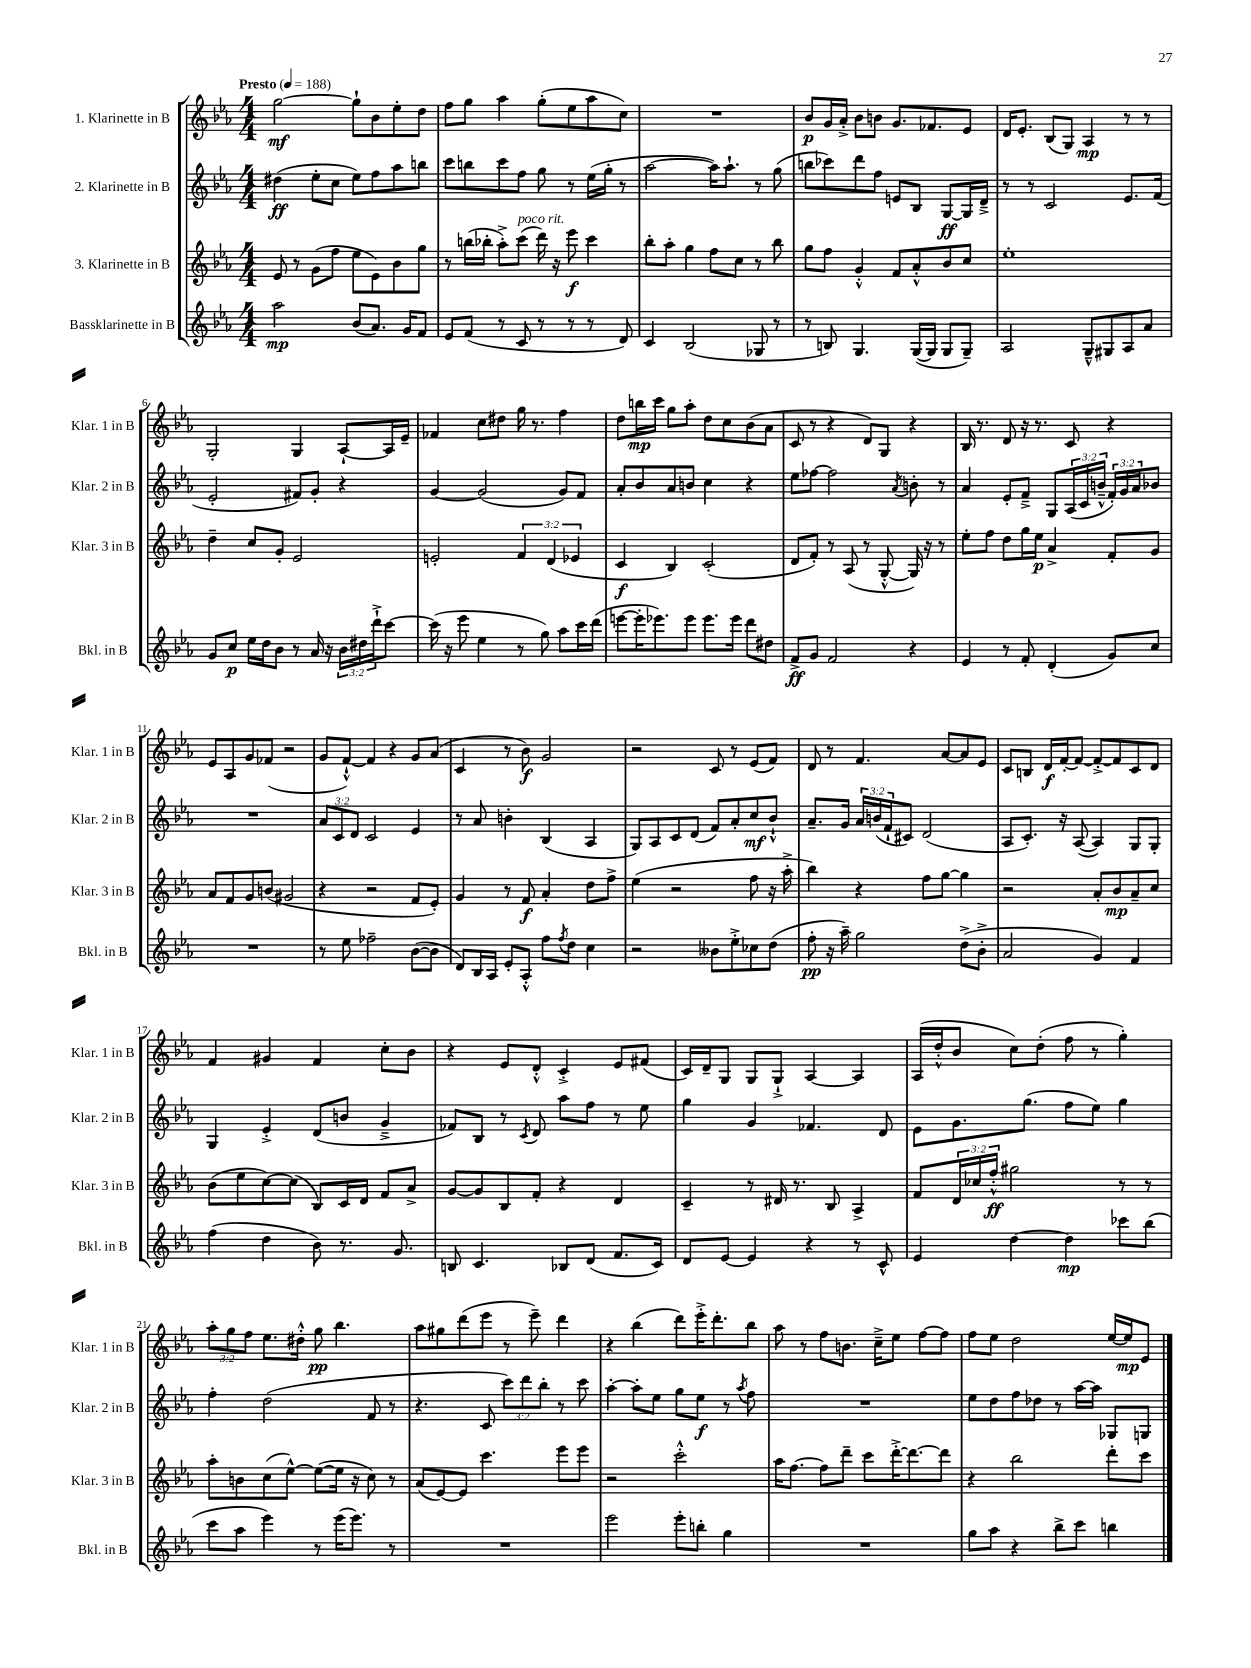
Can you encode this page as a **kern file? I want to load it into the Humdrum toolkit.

**kern	**dynam	**kern	**dynam	**kern	**dynam	**kern	**dynam
*part4	*part4	*part3	*part3	*part2	*part2	*part1	*part1
*staff4	*staff4	*staff3	*staff3	*staff2	*staff2	*staff1	*staff1
*I"Bassklarinette in B	*	*I"3. Klarinette in B	*	*I"2. Klarinette in B	*	*I"1. Klarinette in B	*
*I'Bkl. in B	*	*I'Klar. 3 in B	*	*I'Klar. 2 in B	*	*I'Klar. 1 in B	*
*clefG2	*	*clefG2	*	*clefG2	*	*clefG2	*
*k[b-e-a-]	*	*k[b-e-a-]	*	*k[b-e-a-]	*	*k[b-e-a-]	*
*M4/4	*	*M4/4	*	*M4/4	*	*M4/4	*
*MM188	*	*MM188	*	*MM188	*	*MM188	*
=1	=1	=1	=1	=1	=1	=1	=1
!	!	!	!	!	!	!LO:TX:a:B:t=Presto	!
2aa-\	mp	8e-/	.	(4dd#X\	ff	[2gg\	mf
.	.	8r	.	.	.	.	.
.	.	(8g\L	.	8ee-'\L	.	.	.
.	.	8ff\J	.	8cc\J	.	.	.
(8b-/L	.	8ee-\L	.	8ee-\L)	.	8gg`\L]	.
8.a-/J)	.	8e-\)	.	8ff\	.	8b-\	.
.	.	8b-\	.	8aa-\	.	8ee-'\	.
16g/KL	.	.	.	.	.	.	.
8f/J	.	8gg\J	.	8bbn\J	.	8dd\J	.
=2	=2	=2	=2	=2	=2	=2	=2
8e-/L	.	8r	.	8ccc\L	.	8ff\L	.
(8f/J	.	(16bbn\LL	.	8bbn\	.	8gg\J	.
.	.	16bb-X'\JJ	.	.	.	.	.
8r	.	8aa-'^\L)	.	8ccc\	.	4aa-\	.
!	!	!LO:TX:a:i:t=poco rit.	!	!	!	!	!
8c/	.	(8ccc\J	.	8ff\J	.	.	.
8r	.	16ddd\)	.	8gg\	.	(8gg'\L	.
.	.	16r	.	.	.	.	.
8r	.	8eee-\	f	8r	.	8ee-\	.
8r	.	4ccc\	.	(16ee-\LL	.	8aa-\	.
.	.	.	.	16gg'\JJ	.	.	.
8d/)	.	.	.	8r	.	8cc\J)	.
=3	=3	=3	=3	=3	=3	=3	=3
4c/	.	8bb-'\L	.	[2aa-\	.	1r	.
.	.	8aa-'\J	.	.	.	.	.
(2B-/	.	4gg\	.	.	.	.	.
.	.	8ff\L	.	16aa-\KL])	.	.	.
.	.	.	.	8.aa-`\J	.	.	.
.	.	8cc\J	.	.	.	.	.
8G-X/	.	8r	.	8r	.	.	.
8r	.	8bb-\	.	(8gg\	.	.	.
=4	=4	=4	=4	=4	=4	=4	=4
8r	.	8gg\L	.	8bbn\L	.	8b-/L	p
8Bn/)	.	8ff\J	.	8ccc-X\)	.	16g/L	.
.	.	.	.	.	.	16a-'^/JJ	.
4.G/	.	4g'^^/	.	8ddd\	.	8b-\L	.
.	.	.	.	8ff\J	.	8bn\J	.
.	.	8f/L	.	8en/L	.	8.g/L	.
([16G/LL	.	8a-'^^/	.	8B-/J	.	.	.
16G/JJ]	.	.	.	.	.	8.f-X/	.
8G/L	.	8b-/	.	[8G/L	ff	.	.
8G~/J)	.	8cc/J	.	16G/L]	.	8e-/J	.
.	.	.	.	16d~^/JJ	.	.	.
=5	=5	=5	=5	=5	=5	=5	=5
2A-/	.	1ee-'	.	8r	.	16d/KL	.
.	.	.	.	.	.	8.e-'/J	.
.	.	.	.	8r	.	.	.
.	.	.	.	2c/	.	(8B-/L	.
.	.	.	.	.	.	8G/J)	.
8G~^^/L	.	.	.	.	.	4A-/	mp
8G#X/	.	.	.	.	.	.	.
8A-/	.	.	.	8.e-/L	.	8r	.
8a-/J	.	.	.	.	.	8r	.
.	.	.	.	(16f/Jk	.	.	.
!!LO:LB:g=z
=6	=6	=6	=6	=6	=6	=6	=6
8g/L	.	4dd~\	.	2e-'/	.	2G'/	.
8cc/J	p	.	.	.	.	.	.
16ee-\LL	.	8cc/L	.	.	.	.	.
16dd\J	.	.	.	.	.	.	.
8b-\J	.	8g'/J	.	.	.	.	.
8r	.	2e-/	.	8f#X/L)	.	4G/	.
16a-/	.	.	.	8g'/J	.	.	.
16r	.	.	.	.	.	.	.
24b-\LL	.	.	.	4r	.	[8A-`/L	.
24dd#X\	.	.	.	.	.	.	.
24ddd`^\J	.	.	.	.	.	.	.
[8ccc\J	.	.	.	.	.	16A-/L]	.
.	.	.	.	.	.	16e-~/JJ	.
=7	=7	=7	=7	=7	=7	=7	=7
(16ccc\]	.	2en'/	.	[4g/	.	4f-X/	.
16r	.	.	.	.	.	.	.
8eee-\	.	.	.	.	.	.	.
4ee-\	.	.	.	(2g/]	.	8cc\L	.
.	.	.	.	.	.	8dd#X\J	.
8r	.	6f/	.	.	.	16gg\	.
.	.	.	.	.	.	8.r	.
8gg\)	.	.	.	.	.	.	.
.	.	(6d/	.	.	.	.	.
8aa-\L	.	.	.	8g/L)	.	4ff\	.
.	.	6e-X/	.	.	.	.	.
16ccc\L	.	.	.	8f/J	.	.	.
(16ddd\JJ	.	.	.	.	.	.	.
=8	=8	=8	=8	=8	=8	=8	=8
[8eeen\L	.	4c/	f	8a-'/L	.	8dd\L	.
16eee'\K]	.	.	.	8b-/	.	16bbn\L	mp
8.eee-X\)	.	.	.	.	.	16ccc\JJ	.
.	.	4B-/)	.	8a-/	.	8gg\L	.
8eee-\J	.	.	.	8bn/J	.	8aa-'\J	.
8.eee-\L	.	(2c'/	.	4cc\	.	8dd\L	.
.	.	.	.	.	.	8cc\	.
16eee-\Jk	.	.	.	.	.	.	.
8ddd\L	.	.	.	4r	.	(8b-\	.
8dd#X\J	.	.	.	.	.	8a-\J	.
=9	=9	=9	=9	=9	=9	=9	=9
8f^/L	ff	8d/L	.	8ee-\L	.	8c/	.
8g/J	.	8f'/J)	.	[8ff-X\J	.	8r	.
2f/	.	8r	.	2ff-\]	.	4r	.
.	.	(8A-/	.	.	.	.	.
.	.	8r	.	.	.	8d/L)	.
.	.	[8G'^^/	.	.	.	8G/J	.
.	.	.	.	8qa-/	.	.	.
4r	.	16G/])	.	8bn'\	.	4r	.
.	.	16r	.	.	.	.	.
.	.	8r	.	8r	.	.	.
=10	=10	=10	=10	=10	=10	=10	=10
4e-/	.	8ee-'\L	.	4a-/	.	16B-/	.
.	.	.	.	.	.	8.r	.
.	.	8ff\J	.	.	.	.	.
8r	.	8dd\L	.	8e-'/L	.	8d/	.
8f'/	.	16gg\L	.	8f~^/J	.	16r	.
.	.	16ee-\JJ	p	.	.	8.r	.
(4d'/	.	4a-^/	.	8G/L	.	.	.
.	.	.	.	(24A-/L	.	8c/	.
.	.	.	.	24c/	.	.	.
.	.	.	.	24bn~^^/JJ	.	.	.
8g/L)	.	8f'/L	.	24f'/LL)	.	4r	.
.	.	.	.	24g/	.	.	.
.	.	.	.	24a-/J	.	.	.
8cc/J	.	8g/J	.	8b-X/J	.	.	.
!!LO:LB:g=z
=11	=11	=11	=11	=11	=11	=11	=11
1r	.	8a-/L	.	1r	.	8e-/L	.
.	.	8f/	.	.	.	8A-/	.
.	.	8g/	.	.	.	8g/	.
.	.	(8bn/J	.	.	.	(8f-X/J	.
.	.	2g#X/	.	.	.	2r	.
=12	=12	=12	=12	=12	=12	=12	=12
8r	.	4r	.	12a-/L	.	8g/L	.
.	.	.	.	12c/	.	.	.
8ee-\	.	.	.	.	.	[8f`^^/J)	.
.	.	.	.	12d/J	.	.	.
2ff-X~\	.	2r	.	2c/	.	4f/]	.
.	.	.	.	.	.	4r	.
([8b-\L	.	8f/L	.	4e-/	.	8g/L	.
8b-\J]	.	8e-'/J)	.	.	.	(8a-/J	.
=13	=13	=13	=13	=13	=13	=13	=13
8d/L)	.	4g/	.	8r	.	4c/	.
16B-/L	.	.	.	8a-/	.	.	.
16A-/JJ	.	.	.	.	.	.	.
8e-'/L	.	8r	.	4bn'\	.	8r	.
8A-'^^/J	.	8f/	f	.	.	8b-\)	f
8ff\L	.	4a-'/	.	(4B-/	.	2g/	.
8qff/	.	.	.	.	.	.	.
8dd\J	.	.	.	.	.	.	.
4cc\	.	8dd\L	.	4A-/	.	.	.
.	.	8ff^\J	.	.	.	.	.
=14	=14	=14	=14	=14	=14	=14	=14
2r	.	(4ee-\	.	8G/L)	.	2r	.
.	.	.	.	8A-/	.	.	.
.	.	2r	.	8c/	.	.	.
.	.	.	.	(8d/J	.	.	.
8b--X\L	.	.	.	8f/L)	.	8c/	.
8ee-'^\	.	.	.	8a-'/	.	8r	.
8cc-X\	.	8ff\	.	8cc/	mf	(8e-/L	.
(8dd\J	.	16r	.	8b-`^^/J	.	8f/J)	.
.	.	16aa-'^\	.	.	.	.	.
=15	=15	=15	=15	=15	=15	=15	=15
8ff'\	pp	4bb-\)	.	8.a-~/L	.	8d/	.
16r	.	.	.	.	.	8r	.
16aa-~\)	.	.	.	16g/Jk	.	.	.
2gg\	.	4r	.	24a-/LL	.	4.f/	.
.	.	.	.	(24bn/	.	.	.
.	.	.	.	24f`/J	.	.	.
.	.	.	.	8c#X/J)	.	.	.
.	.	8ff\L	.	(2d/	.	.	.
.	.	[8gg\J	.	.	.	[8a-/L	.
(8dd^\L	.	4gg\]	.	.	.	8a-/]	.
8b-'^\J	.	.	.	.	.	8e-/J	.
=16	=16	=16	=16	=16	=16	=16	=16
2a-/	.	2r	.	8A-/L	.	8c/L	.
.	.	.	.	8.c'/J)	.	8Bn/J	.
.	.	.	.	.	.	16d/LL	f
.	.	.	.	16r	.	[16f'/J	.
.	.	.	.	([8A-/	.	8f/J_	.
4g/)	.	8a-'/L	.	4A-/])	.	8f'^/L_	.
.	.	8b-/	mp	.	.	8f/]	.
4f/	.	8a-~/	.	8G/L	.	8c/	.
.	.	8cc/J	.	8G'/J	.	8d/J	.
!!LO:LB:g=z
=17	=17	=17	=17	=17	=17	=17	=17
(4ff\	.	(8b-\L	.	4G/	.	4f/	.
.	.	8ee-\	.	.	.	.	.
4dd\	.	[8cc\)	.	4e-'^/	.	4g#X/	.
.	.	(8cc\J]	.	.	.	.	.
8b-\)	.	8B-/L)	.	(8d/L	.	4f/	.
8.r	.	16c/L	.	8bn/J	.	.	.
.	.	16d/JJ	.	.	.	.	.
.	.	8f/L	.	4g~^/	.	8cc'\L	.
8.g/	.	.	.	.	.	.	.
.	.	8a-^/J	.	.	.	8b-\J	.
=18	=18	=18	=18	=18	=18	=18	=18
8Bn/	.	[8g/L	.	8f-X/L)	.	4r	.
4.c/	.	8g/]	.	8B-/J	.	.	.
.	.	8B-/	.	8r	.	8e-/L	.
.	.	.	.	8qc/	.	.	.
.	.	8f'/J	.	8d/	.	8d'^^/J	.
8B-X/L	.	4r	.	8aa-\L	.	4c'^/	.
(8d/J	.	.	.	8ff\J	.	.	.
8.f/L	.	4d/	.	8r	.	8e-/L	.
.	.	.	.	8ee-\	.	(8f#X/J	.
16c/Jk)	.	.	.	.	.	.	.
=19	=19	=19	=19	=19	=19	=19	=19
8d/L	.	4c~/	.	4gg\	.	16c/LL)	.
.	.	.	.	.	.	16d~/J	.
[8e-/J	.	.	.	.	.	8G/J	.
4e-/]	.	8r	.	4g/	.	8G/L	.
.	.	16d#X/	.	.	.	8G`^/J	.
.	.	8.r	.	.	.	.	.
4r	.	.	.	4.f-X/	.	[4A-/	.
.	.	8B-/	.	.	.	.	.
8r	.	4A-^/	.	.	.	4A-/]	.
8c^^/	.	.	.	8d/	.	.	.
=20	=20	=20	=20	=20	=20	=20	=20
4e-/	.	8f/L	.	8e-\L	.	(16A-/LL	.
.	.	.	.	.	.	16dd'^^/J	.
.	.	24d/L	.	8.g\	.	8b-/J	.
.	.	24cc-X/	.	.	.	.	.
.	.	24ff'^^/JJ	ff	.	.	.	.
[4dd\	.	2gg#X\	.	.	.	8cc\L)	.
.	.	.	.	(8.gg\J	.	.	.
.	.	.	.	.	.	(8dd'\J	.
4dd\]	mp	.	.	8ff\L	.	8ff\	.
.	.	.	.	8ee-\J)	.	8r	.
8ccc-X\L	.	8r	.	4gg\	.	4gg'\)	.
(8bb-\J	.	8r	.	.	.	.	.
!!LO:LB:g=z
=21	=21	=21	=21	=21	=21	=21	=21
8ccc\L	.	8aa-'\L	.	4ff'\	.	12aa-'\L	.
.	.	.	.	.	.	12gg\	.
8aa-\J	.	8bn\	.	.	.	.	.
.	.	.	.	.	.	12ff\J	.
4eee-\)	.	(8cc\	.	(2dd\	.	8.ee-\L	.
.	.	[8ee-^^\J)	.	.	.	.	.
.	.	.	.	.	.	16dd#X'^^\Jk	.
8r	.	(8ee-\L_	.	.	.	8gg\	pp
(16eee-\KL	.	16ee-\Jk]	.	.	.	4.bb-\	.
8.eee-\J)	.	16r	.	.	.	.	.
.	.	8cc\)	.	8f/	.	.	.
8r	.	8r	.	8r	.	.	.
=22	=22	=22	=22	=22	=22	=22	=22
1r	.	(8a-/L	.	4.r	.	8aa-\L	.
.	.	[8e-/)	.	.	.	8gg#X\	.
.	.	8e-/J]	.	.	.	(8ddd\	.
.	.	4.ccc\	.	8c/	.	8eee-\J	.
.	.	.	.	12ccc\L)	.	8r	.
.	.	.	.	12ddd\	.	.	.
.	.	.	.	.	.	8eee-~\)	.
.	.	.	.	12bb-'\J	.	.	.
.	.	8eee-\L	.	8r	.	4ddd\	.
.	.	8eee-\J	.	8ccc\	.	.	.
=23	=23	=23	=23	=23	=23	=23	=23
2eee-\	.	2r	.	[4aa-'\	.	4r	.
.	.	.	.	8aa-'\L]	.	(4bb-\	.
.	.	.	.	8ee-\J	.	.	.
8eee-'\L	.	2ccc'^^\	.	8gg\L	.	8ddd\L)	.
8bbn'\J	.	.	.	8ee-\J	f	16eee-'^\K	.
.	.	.	.	.	.	8.ddd'\	.
4gg\	.	.	.	8r	.	.	.
.	.	.	.	8qaa-/	.	.	.
.	.	.	.	8ff\	.	8bb-\J	.
=24	=24	=24	=24	=24	=24	=24	=24
1r	.	16aa-\KL	.	1r	.	8aa-\	.
.	.	[8.ff\J	.	.	.	.	.
.	.	.	.	.	.	8r	.
.	.	8ff\L]	.	.	.	8ff\L	.
.	.	8ddd~\J	.	.	.	8.bn\J	.
.	.	8ccc\L	.	.	.	.	.
.	.	.	.	.	.	16cc~^\KL	.
.	.	[16ddd'^\K	.	.	.	8ee-\J	.
.	.	8.ddd\_	.	.	.	.	.
.	.	.	.	.	.	[8ff\L	.
.	.	8ddd\J]	.	.	.	8ff\J]	.
=25	=25	=25	=25	=25	=25	=25	=25
8gg\L	.	4r	.	8ee-\L	.	8ff\L	.
8aa-\J	.	.	.	8dd\	.	8ee-\J	.
4r	.	2bb-\	.	8ff\	.	2dd\	.
.	.	.	.	8dd-X\J	.	.	.
8bb-^\L	.	.	.	8r	.	.	.
8ccc\J	.	.	.	[16aa-\LL	.	.	.
.	.	.	.	16aa-\JJ]	.	.	.
4bbn\	.	8ddd'\L	.	8G-X/L	.	[16ee-/LL	.
.	.	.	.	.	.	16ee-/J]	mp
.	.	8ccc\J	.	8Gn/J	.	8e-/J	.
==	==	==	==	==	==	==	==
*-	*-	*-	*-	*-	*-	*-	*-
